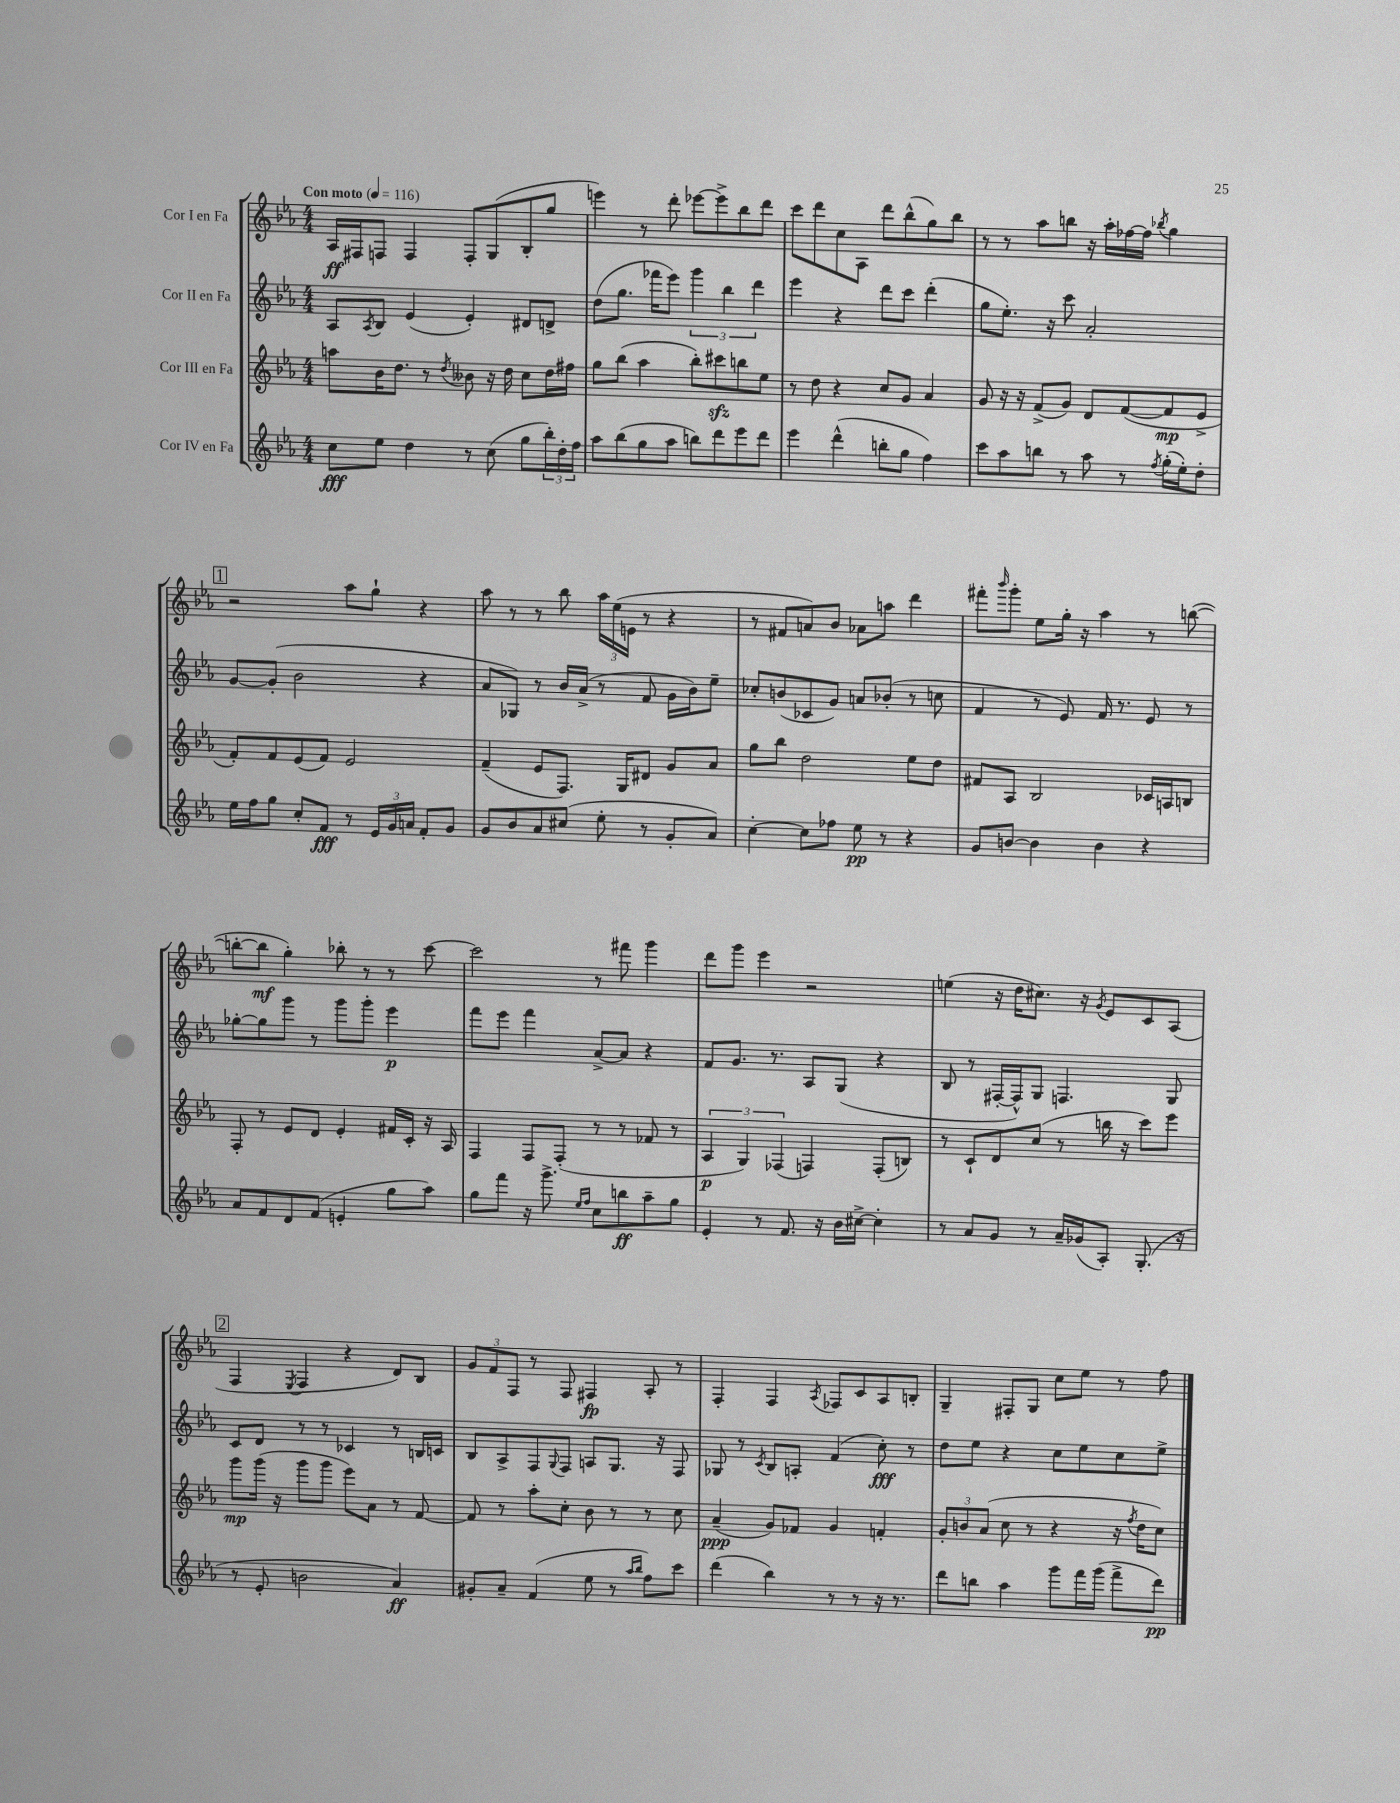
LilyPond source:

<<
\new StaffGroup <<
\new Staff = "s0" \with { instrumentName = "Cor I en Fa" } {
    \clef treble \key ees \major \numericTimeSignature \time 4/4 \tempo "Con moto" 4 = 116
    aes16\ff fis16 f8 f4 f8-. g8( bes8-. g''8 |
    e'''4) r8 d'''8-. ees'''8~ ees'''8-> bes''8 d'''8 |
    c'''8 d'''8 c''8 aes8 d'''8 bes''8-^( g''8) bes''8 |
    r8 r8 aes''8 b''8 r16 aes''16-. fes''16~ fes''16 \acciaccatura { bes''8 } g''4 |
    \mark \markup { \box "1" } r2 aes''8 g''8-! r4 |
    aes''8 r8 r8 bes''8 \tuplet 3/2 { aes''16 ees''16( e'16 } r8 r4 |
    r8 fis'8 a'8) bes'8 aes'8 a''8 d'''4 |
    fis'''8-. \grace { bes'''16 } g'''8-. ees''8 g''16-. r16 aes''4 r8 b''8~( |
    b''8~-. b''8\mf g''4-.) bes''8-. r8 r8 c'''8~ |
    c'''2 r8 fis'''8 g'''4 |
    d'''8 g'''8 ees'''4 r2 |
    e''4( r16 d''16 cis''8.) r16 \acciaccatura { g'8 } ees'8 c'8 aes8( |
    \mark \markup { \box "2" } f4 \acciaccatura { ees8 } f4 r4 d'8) bes8 |
    \tuplet 3/2 { g'8 f'8 f8 } r8 f8 fis4\fp aes8-. r8 |
    f4-. f4 \acciaccatura { aes8 } fes8 c'8 aes8 b8-. |
    g4-- fis8-. g8 c''8 ees''8 r8 f''8 \bar "|." |
}
\new Staff = "s1" \with { instrumentName = "Cor II en Fa" } {
    \clef treble \key ees \major \numericTimeSignature \time 4/4
    aes8 \acciaccatura { aes8 } bes8 ees'4( ees'4-.) dis'8 d'8-> |
    d''8( g''8. fes'''16 ees'''8) \tuplet 3/2 { g'''4 bes''4 d'''4 } |
    ees'''4 r4 d'''8 c'''8 d'''4-.( |
    g''8 ees''8.-.) r16 c'''8 aes'2-. |
    \mark \markup { \box "1" } g'8~ g'8-.( bes'2 r4 |
    aes'8 ges8) r8 bes'16 aes'16->( r8 f'8 g'16 bes'16) ees''8-- |
    ces''8-. b'8( ces'8 g'8) a'8 bes'8-.( r8 c''8 |
    f'4 r8 ees'8) f'16 r8. ees'8 r8 |
    ges''8~-. ges''8 g'''8 r8 g'''8 g'''8-. ees'''4\p |
    f'''8 ees'''8 f'''4 aes'8~-> aes'8 r4 |
    f'8 g'8. r8. aes8 g8( r4 |
    bes8 r8 fis16~-. fis16-^) g8 f4. g8 |
    \mark \markup { \box "2" } c'8 d'8 r8 r8 ces'4 r8 b16 c'16 |
    bes8 aes8-> f8 \appoggiatura { g8 } f8 a8 g8. r16 f8 |
    ges8 r8 \acciaccatura { c'8 } bes8 a8-. f'4( c''8-.\fff) r8 |
    d''8 ees''8 r4 c''8 ees''8 c''8 ees''8-> \bar "|." |
}
\new Staff = "s2" \with { instrumentName = "Cor III en Fa" } {
    \clef treble \key ees \major \numericTimeSignature \time 4/4
    a''8 bes'16 d''8. r8 \acciaccatura { d''8 } beses'8 r16 d''16 c''8 d''16 fis''16 |
    g''8 bes''8( aes''4 bes''8-.) cis'''8\sfz b''8 ees''8 |
    r8 d''8 r4 c''8 g'8 aes'4 |
    g'8 r16 r16 f'8->( g'8) d'8 f'8~( f'8\mp ees'8-> |
    \mark \markup { \box "1" } f'8-.) f'8 ees'8( f'8) ees'2 |
    f'4--( ees'8 f8.) g16 dis'8 g'8 aes'8 |
    g''8 bes''8 d''2 ees''8 d''8 |
    fis'8 aes8 bes2 ces'16 a16 b8 |
    f8-. r8 ees'8 d'8 ees'4-. fis'16 c'16-. r16 aes16 |
    f4 f8 f8-.( r8 r8 fes'8 r8 |
    \tuplet 3/2 { aes4\p g4) fes4( } f4) f8-.( b8) |
    r8 c'8-! d'8 c''8( r8 b''16 r16 c'''8) ees'''8 |
    \mark \markup { \box "2" } g'''8\mp g'''16( r16 g'''8 g'''8 ees'''8) aes'8 r8 f'8~ |
    f'8 r8 aes''8-. c''8-. bes'8 r8 r8 c''8 |
    aes'4--\ppp( g'8) fes'8 g'4 f'4-. |
    \tuplet 3/2 { g'8-. b'8 aes'8( } c''8 r8 r4 r16 \acciaccatura { f''8 } d''16 c''8) \bar "|." |
}
\new Staff = "s3" \with { instrumentName = "Cor IV en Fa" } {
    \clef treble \key ees \major \numericTimeSignature \time 4/4
    c''8\fff ees''8 d''4 r8 c''8( g''8 \tuplet 3/2 { bes''16-.) d''16-. f''16 } |
    aes''8 bes''8( g''8 aes''8 b''8) d'''8 ees'''8 d'''8 |
    ees'''4 d'''4-^( b''8-. g''8 f''4) |
    c'''8 aes''8 b''8 r8 aes''8 r8 \acciaccatura { f''8 } g''16-.( ees''16-.) d''8-. |
    \mark \markup { \box "1" } ees''16 f''16 g''8 c''8-. f'8\fff r8 \tuplet 3/2 { ees'16 g'16 a'16 } f'8-. g'8 |
    g'8 bes'8 aes'8 cis''8( ees''8-. r8 g'8-. aes'8) |
    c''4~-. c''8 fes''8 ees''8\pp r8 r4 |
    g'8 b'8~ b'4 b'4 r4 |
    aes'8 f'8 d'8 f'8( e'4-. g''8 aes''8) |
    g''8 f'''8 r16 g'''8.-> \grace { ees''16 f''16 } c''8 b''8\ff aes''8-- g''8 |
    ees'4-. r8 f'8. r16 bes'16 cis''16~-> cis''4-. |
    r8 aes'8 g'8 r8 aes'16-- ges'16( aes8-.) g8.-.( r16 |
    \mark \markup { \box "2" } r8 ees'8-. b'2 aes'4\ff) |
    gis'8-. aes'8-- f'4( ees''8 r8 \grace { aes''16 bes''16 } f''8) c'''8 |
    d'''4( bes''4) r8 r8 r16 r8. |
    d'''8 b''8 aes''4 g'''8 f'''16 g'''16( f'''8-> d'''8\pp) \bar "|." |
}
>>
>>
\layout { \context { \Score \remove "Bar_number_engraver" } }
